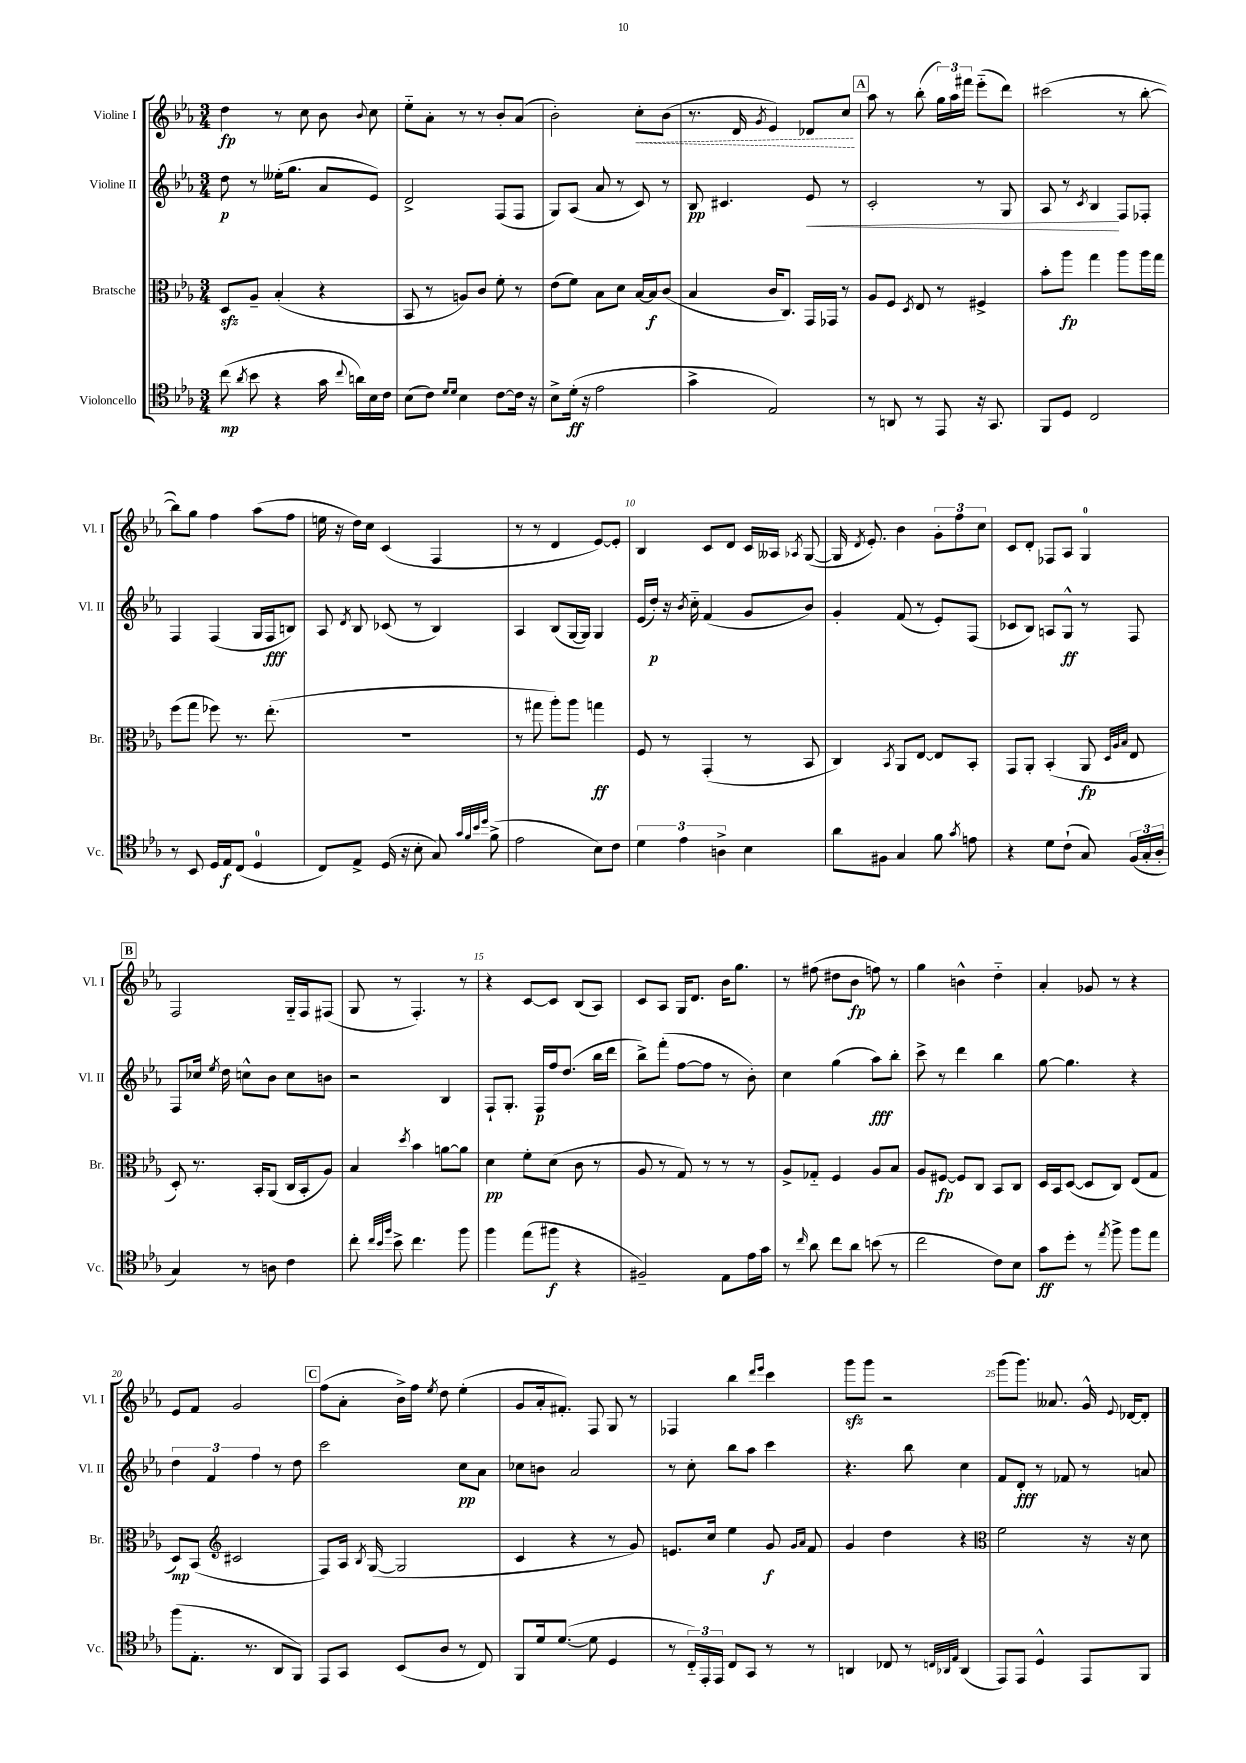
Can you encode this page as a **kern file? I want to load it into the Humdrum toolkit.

**kern	**dynam	**kern	**dynam	**kern	**dynam	**kern	**dynam
*part4	*part4	*part3	*part3	*part2	*part2	*part1	*part1
*staff4	*staff4	*staff3	*staff3	*staff2	*staff2	*staff1	*staff1
*I"Violoncello	*	*I"Bratsche	*	*I"Violine II	*	*I"Violine I	*
*I'Vc.	*	*I'Br.	*	*I'Vl. II	*	*I'Vl. I	*
*clefC4	*	*clefC3	*	*clefG2	*	*clefG2	*
*k[b-e-a-]	*	*k[b-e-a-]	*	*k[b-e-a-]	*	*k[b-e-a-]	*
*M3/4	*	*M3/4	*	*M3/4	*	*M3/4	*
=1	=1	=1	=1	=1	=1	=1	=1
(8cc\	mp	8Dzz/L	.	8dd\	p	4dd\	fp
8qa-/	.	.	.	.	.	.	.
8b-\	.	8A-~/J	.	8r	.	.	.
4r	.	(4B-'/	.	(16ee--X'\KL	.	8r	.
.	.	.	.	8.gg\J	.	.	.
.	.	.	.	.	.	8cc\	.
16g\	.	4r	.	8a-/L	.	8b-\	.
8qqcc/	.	.	.	.	.	.	.
16an\LL)	.	.	.	.	.	.	.
.	.	.	.	.	.	8qqb-/	.
16B-\	.	.	.	8e-/J)	.	8cc\	.
16c\JJ	.	.	.	.	.	.	.
=2	=2	=2	=2	=2	=2	=2	=2
(8B-\L	.	8BB-/	.	2d^/	.	8ee-\L	.
8c\J)	.	8r	.	.	.	8a-'\J	.
16qqd/LL	.	.	.	.	.	.	.
16qqd/JJ	.	.	.	.	.	.	.
4B-\	.	8An/L)	.	.	.	8r	.
.	.	8c/J	.	.	.	8r	.
[8c\L	.	8f'\	.	(8F/L	.	8b-'/L	.
16c\Jk]	.	8r	.	8F/J	.	(8a-/J	.
16r	.	.	.	.	.	.	.
=3	=3	=3	=3	=3	=3	=3	=3
8B-^\L	.	(8e-\L	.	8G/L)	.	2b-'\)	.
(16d'\Jk	ff	8f\J)	.	(8A-/J	.	.	.
16r	.	.	.	.	.	.	.
2e-\	.	8B-\L	.	8a-/	.	.	.
.	.	8d\J	.	8r	.	.	.
!	!	!	!	!	!	!	!LO:HP:b
.	.	[16B-/LL	.	8c/)	.	8cc'\L	<
.	.	16B-/J]	f	.	.	.	.
.	.	(8c/J	.	8r	.	(8b-\J	.
=4	=4	=4	=4	=4	=4	=4	=4
4g^\	.	4B-/	.	8B-/	pp	8.r	.
.	.	.	.	4.c#X/	.	.	.
.	.	.	.	.	.	16d/	.
.	.	.	.	.	.	8qg/	.
2E-/)	.	16c/KL	.	.	.	4e-/)	.
.	.	8.C/J)	.	.	.	.	.
!	!	!	!	!	!LO:HP:b	!	!
.	.	16GG/LL	.	8e-/	<	8d-X/L	.
.	.	16GG-X/JJ	.	.	.	.	.
.	.	8r	.	8r	.	8cc/J	.
.	.	.	.	.	.	.	[
!!LO:REH:place=s1:t=A
=5	=5	=5	=5	=5	=5	=5	=5
8r	.	8A-/L	.	2c'/	.	8aa-\	.
8AAn/	.	8F/J	.	.	.	8r	.
.	.	8qD/	.	.	.	.	.
8r	.	8E-/	.	.	.	(8bb-'\	.
8EE-/	.	8r	.	.	.	24gg\LL)	.
.	.	.	.	.	.	24aa-\	.
.	.	.	.	.	.	24fff#X\JJ	.
16r	.	4F#X^/	.	8r	.	(8eee-\L	.
8.GG/	.	.	.	.	.	.	.
.	.	.	.	8G/	.	8ddd\J)	.
=6	=6	=6	=6	=6	=6	=6	=6
8FF/L	.	8b-'\L	.	8A-/	.	(2ccc#X\	.
8D/J	.	8aa-\J	fp	8r	.	.	.
.	.	.	.	8qc/	.	.	.
2C/	.	4gg\	.	4B-/	.	.	.
.	.	8aa-\L	.	8F/L	[	8r	.
.	.	16aa-\L	.	8F-X'/J	.	[8bb-'\	.
.	.	16gg\JJ	.	.	.	.	.
!!LO:LB:g=z
=7	=7	=7	=7	=7	=7	=7	=7
8r	.	(8ff\L	.	4F/	.	8bb-\L])	.
8BB-/	.	8gg\J	.	.	.	8gg\J	.
16D/LL	.	8ff-X\)	.	(4F/	.	4ff\	.
16E-/J	f	.	.	.	.	.	.
(8C/J	.	8.r	.	.	.	.	.
4D/	.	.	.	16G/LL	.	(8aa-\L	.
.	.	(8.ee-'\	.	16F/J	fff	.	.
.	.	.	.	8Bn/J)	.	8ff\J	.
=8	=8	=8	=8	=8	=8	=8	=8
8C/L)	.	2.r	.	8A-/	.	16een\	.
.	.	.	.	.	.	16r	.
.	.	.	.	8qd/	.	.	.
8E-^/J	.	.	.	8B-/	.	16dd\LL)	.
.	.	.	.	.	.	16cc\JJ	.
(16D/	.	.	.	(8c-X/	.	(4c/	.
16r	.	.	.	.	.	.	.
8B-'\	.	.	.	8r	.	.	.
8G/)	.	.	.	4B-/)	.	4F/	.
32qqg/LLL	.	.	.	.	.	.	.
32qqf/	.	.	.	.	.	.	.
32qqb-/	.	.	.	.	.	.	.
32qqdd/JJJ	.	.	.	.	.	.	.
(8f^\	.	.	.	.	.	.	.
=9	=9	=9	=9	=9	=9	=9	=9
2e-\	.	8r	.	4A-/	.	8r	.
.	.	8gg#X\	.	.	.	8r	.
.	.	8aa-'\L)	.	(8B-/L	.	4d/	.
.	.	8aa-\J	.	[16G/L	.	.	.
.	.	.	.	16G/JJ])	.	.	.
8B-\L)	.	4ggn\	ff	4G/	.	[8e-/L)	.
8c\J	.	.	.	.	.	8e-'/J]	.
=10	=10	=10	=10	=10	=10	=10	=10
6d\	.	8F/	.	(16e-/LL	.	4B-/	.
.	.	.	.	16dd'/JJ)	p	.	.
.	.	8r	.	16r	.	.	.
6e-\	.	.	.	.	.	.	.
.	.	.	.	8qb-/	.	.	.
.	.	.	.	16cc\	.	.	.
.	.	(4GG'/	.	(4f/	.	8c/L	.
6An^\	.	.	.	.	.	.	.
.	.	.	.	.	.	8d/J	.
4B-\	.	8r	.	8g/L	.	16c/LL	.
.	.	.	.	.	.	16A--X/JJ	.
.	.	.	.	.	.	8qA-X/	.
.	.	8BB-/	.	8b-/J)	.	([8G/	.
=11	=11	=11	=11	=11	=11	=11	=11
8a-\L	.	4C/)	.	4g'/	.	16G/]	.
.	.	.	.	.	.	8qd/	.
.	.	.	.	.	.	8.e-'/)	.
8F#X\J	.	.	.	.	.	.	.
.	.	8qBB-/	.	.	.	.	.
4G/	.	8AA-/L	.	(8f/	.	4b-\	.
.	.	[8E-/J	.	8r	.	.	.
8f\	.	8E-/L]	.	8e-'/L)	.	12g'\L	.
.	.	.	.	.	.	12ff\	.
8qg/	.	.	.	.	.	.	.
8en\	.	8BB-'/J	.	(8F/J	.	.	.
.	.	.	.	.	.	12cc\J	.
=12	=12	=12	=12	=12	=12	=12	=12
4r	.	8GG/L	.	8c-X/L	.	8c/L	.
.	.	8AA-'/J	.	8B-/J)	.	8d'/J	.
8d\L	.	(4BB-'/	.	8An/L	.	8F-X/L	.
(8c`\J	.	.	.	8G^^/J	ff	8A-/J	.
8G/)	.	8AA-/	fp	8r	.	4G/	.
.	.	32qqD/LLL	.	.	.	.	.
.	.	32qqA-/	.	.	.	.	.
.	.	32qqB-/JJJ	.	.	.	.	.
(24F/LL	.	8E-/	.	8F/	.	.	.
24G'/	.	.	.	.	.	.	.
24A-'/JJ	.	.	.	.	.	.	.
!!LO:LB:g=z
!!LO:REH:place=s1:t=B
=13	=13	=13	=13	=13	=13	=13	=13
4G/)	.	8D'/)	.	8F/L	.	2F/	.
.	.	8.r	.	16cc-X/Jk	.	.	.
.	.	.	.	8qee-/	.	.	.
.	.	.	.	16dd\	.	.	.
8r	.	.	.	8ccn^^\L	.	.	.
.	.	16BB-'/KL	.	.	.	.	.
8An\	.	(8AA-/J	.	8b-\J	.	.	.
4c\	.	16C/LL	.	8cc\L	.	16G/LL	.
.	.	16BB-'/J	.	.	.	16F/J	.
.	.	8A-/J)	.	8bn\J	.	(8F#X/J	.
=14	=14	=14	=14	=14	=14	=14	=14
8cc'\	.	4B-/	.	2r	.	8G/	.
32qqcc/LLL	.	.	.	.	.	.	.
32qqb-/	.	.	.	.	.	.	.
32qqff/JJJ	.	.	.	.	.	.	.
8b-^\	.	.	.	.	.	8r	.
.	.	8qdd/	.	.	.	.	.
4.cc\	.	4b-\	.	.	.	4.F'/)	.
.	.	[8an\L	.	4B-/	.	.	.
8ff\	.	8a\J]	.	.	.	8r	.
=15	=15	=15	=15	=15	=15	=15	=15
4ff\	.	4d\	pp	8F`/L	.	4r	.
.	.	.	.	8.G'/J	.	.	.
(8ee-\L	.	8f'\L	.	.	.	[8c/L	.
.	.	.	.	16F/LL	p	.	.
8ff#X\J	f	(8d\J	.	16ff/J	.	8c/J]	.
.	.	.	.	(8.dd/J	.	.	.
4r	.	8c\	.	.	.	(8B-/L	.
.	.	8r	.	16bb-\LL	.	8A-/J)	.
.	.	.	.	16ddd\JJ	.	.	.
=16	=16	=16	=16	=16	=16	=16	=16
2F#X~/)	.	8A-/	.	8bb-^\L)	.	8c/L	.
.	.	8r	.	(8fff'\J	.	8A-/J	.
.	.	8G/)	.	[8ff\L	.	16G/KL	.
.	.	.	.	.	.	8.d/J	.
.	.	8r	.	8ff\J]	.	.	.
8E-\L	.	8r	.	8r	.	16b-\KL	.
.	.	.	.	.	.	8.gg\J	.
16e-\L	.	8r	.	8b-'\)	.	.	.
16g\JJ	.	.	.	.	.	.	.
=17	=17	=17	=17	=17	=17	=17	=17
8r	.	8A-^/L	.	4cc\	.	8r	.
16qqcc/	.	.	.	.	.	.	.
8a-\	.	8G-X/J	.	.	.	(8ff#X\	.
8cc\L	.	4F/	.	(4gg\	.	8dd#X\L	.
8a-\J	.	.	.	.	.	8b-\J	fp
(8bn\	.	8A-/L	.	8aa-\L)	fff	8ffn\)	.
8r	.	8B-/J	.	8bb-'\J	.	8r	.
=18	=18	=18	=18	=18	=18	=18	=18
2cc\	.	8A-/L	.	8ccc^\	.	4gg\	.
.	.	[8F#X/J	fp	8r	.	.	.
.	.	8F#/L]	.	4ddd\	.	4bn^^\	.
.	.	8C/J	.	.	.	.	.
8c\L)	.	8BB-/L	.	4bb-\	.	4dd\	.
8B-\J	.	8C/J	.	.	.	.	.
=19	=19	=19	=19	=19	=19	=19	=19
8g\L	ff	16D/LL	.	[8gg\	.	4a-'/	.
.	.	16BB-/J	.	.	.	.	.
8dd'\J	.	([8D/J	.	4.gg\]	.	.	.
8r	.	8D/L]	.	.	.	8g-X/	.
8qee-/	.	.	.	.	.	.	.
8ff^\	.	8C/J)	.	.	.	8r	.
8ff\L	.	(8E-/L	.	4r	.	4r	.
8ee-\J	.	8G/J	.	.	.	.	.
!!LO:LB:g=z
=20	=20	=20	=20	=20	=20	=20	=20
(8ff\L	.	8D/L)	mp	6dd\	.	8e-/L	.
8.E-'\J	.	(8BB-/J	.	.	.	8f/J	.
.	.	.	.	6f/	.	.	.
*	*	*clefG2	*	*	*	*	*
.	.	2c#X/	.	.	.	2g/	.
8.r	.	.	.	.	.	.	.
.	.	.	.	6ff\	.	.	.
8AA-/L	.	.	.	8r	.	.	.
8FF/J)	.	.	.	8dd\	.	.	.
!!LO:REH:place=s1:t=C
=21	=21	=21	=21	=21	=21	=21	=21
8EE-/L	.	8F/L)	.	2ccc\	.	(8ff\L	.
8GG/J	.	16A-/Jk	.	.	.	8a-'\J	.
.	.	8qB-/	.	.	.	.	.
.	.	([16G/	.	.	.	.	.
(8BB-/L	.	2G/]	.	.	.	16b-^\LL)	.
.	.	.	.	.	.	16ff\JJ	.
.	.	.	.	.	.	8qee-/	.
8A-/J	.	.	.	.	.	8dd\	.
8r	.	.	.	8cc\L	pp	(4ee-'\	.
8C/)	.	.	.	8a-\J	.	.	.
=22	=22	=22	=22	=22	=22	=22	=22
8FF/L	.	4c/	.	8cc-X\L	.	8g/L	.
16d/k	.	.	.	8bn\J	.	16a-'/k	.
([8.d/J	.	.	.	.	.	8.f#X'/J)	.
.	.	4r	.	2a-/	.	.	.
8d\]	.	.	.	.	.	8F/	.
4D/	.	8r	.	.	.	8G/	.
.	.	8g/)	.	.	.	8r	.
=23	=23	=23	=23	=23	=23	=23	=23
8r	.	8.en/L	.	8r	.	4F-X/	.
24C/LL)	.	.	.	8cc'\	.	.	.
24EE-'/	.	.	.	.	.	.	.
.	.	16cc/Jk	.	.	.	.	.
24EE-/JJ	.	.	.	.	.	.	.
8C/L	.	4ee-\	.	8bb-\L	.	4bb-\	.
8GG/J	.	.	.	8aa-\J	.	.	.
.	.	.	.	.	.	16qqddd/LL	.
.	.	.	.	.	.	16qqeee-/JJ	.
8r	.	8g/	f	4ccc\	.	4ccc\	.
.	.	16qqg/LL	.	.	.	.	.
.	.	16qqa-/JJ	.	.	.	.	.
8r	.	8f/	.	.	.	.	.
=24	=24	=24	=24	=24	=24	=24	=24
4AAn/	.	4g/	.	4.r	.	8gggzz\L	.
.	.	.	.	.	.	8ggg\J	.
8C-X/	.	4dd\	.	.	.	2r	.
8r	.	.	.	8bb-\	.	.	.
32qqCn/LLL	.	.	.	.	.	.	.
32qqAA-X/	.	.	.	.	.	.	.
32qqE-/JJJ	.	.	.	.	.	.	.
(4AA-/	.	4r	.	4cc\	.	.	.
=25	=25	=25	=25	=25	=25	=25	=25
*	*	*clefC3	*	*	*	*	*
8EE-/L)	.	2f\	.	8f/L	.	(8ggg\L	.
8EE-/J	.	.	.	8d'/J	fff	8.ggg\J)	.
4D^^/	.	.	.	8r	.	.	.
.	.	.	.	.	.	8.a--X/	.
.	.	.	.	8f-X/	.	.	.
8EE-/L	.	16r	.	8r	.	16g^^/	.
.	.	.	.	.	.	8qqe-/	.
.	.	16r	.	.	.	[16d-X/KL	.
8FF/J	.	8d\	.	8an/	.	8d-'/J]	.
==	==	==	==	==	==	==	==
*-	*-	*-	*-	*-	*-	*-	*-
